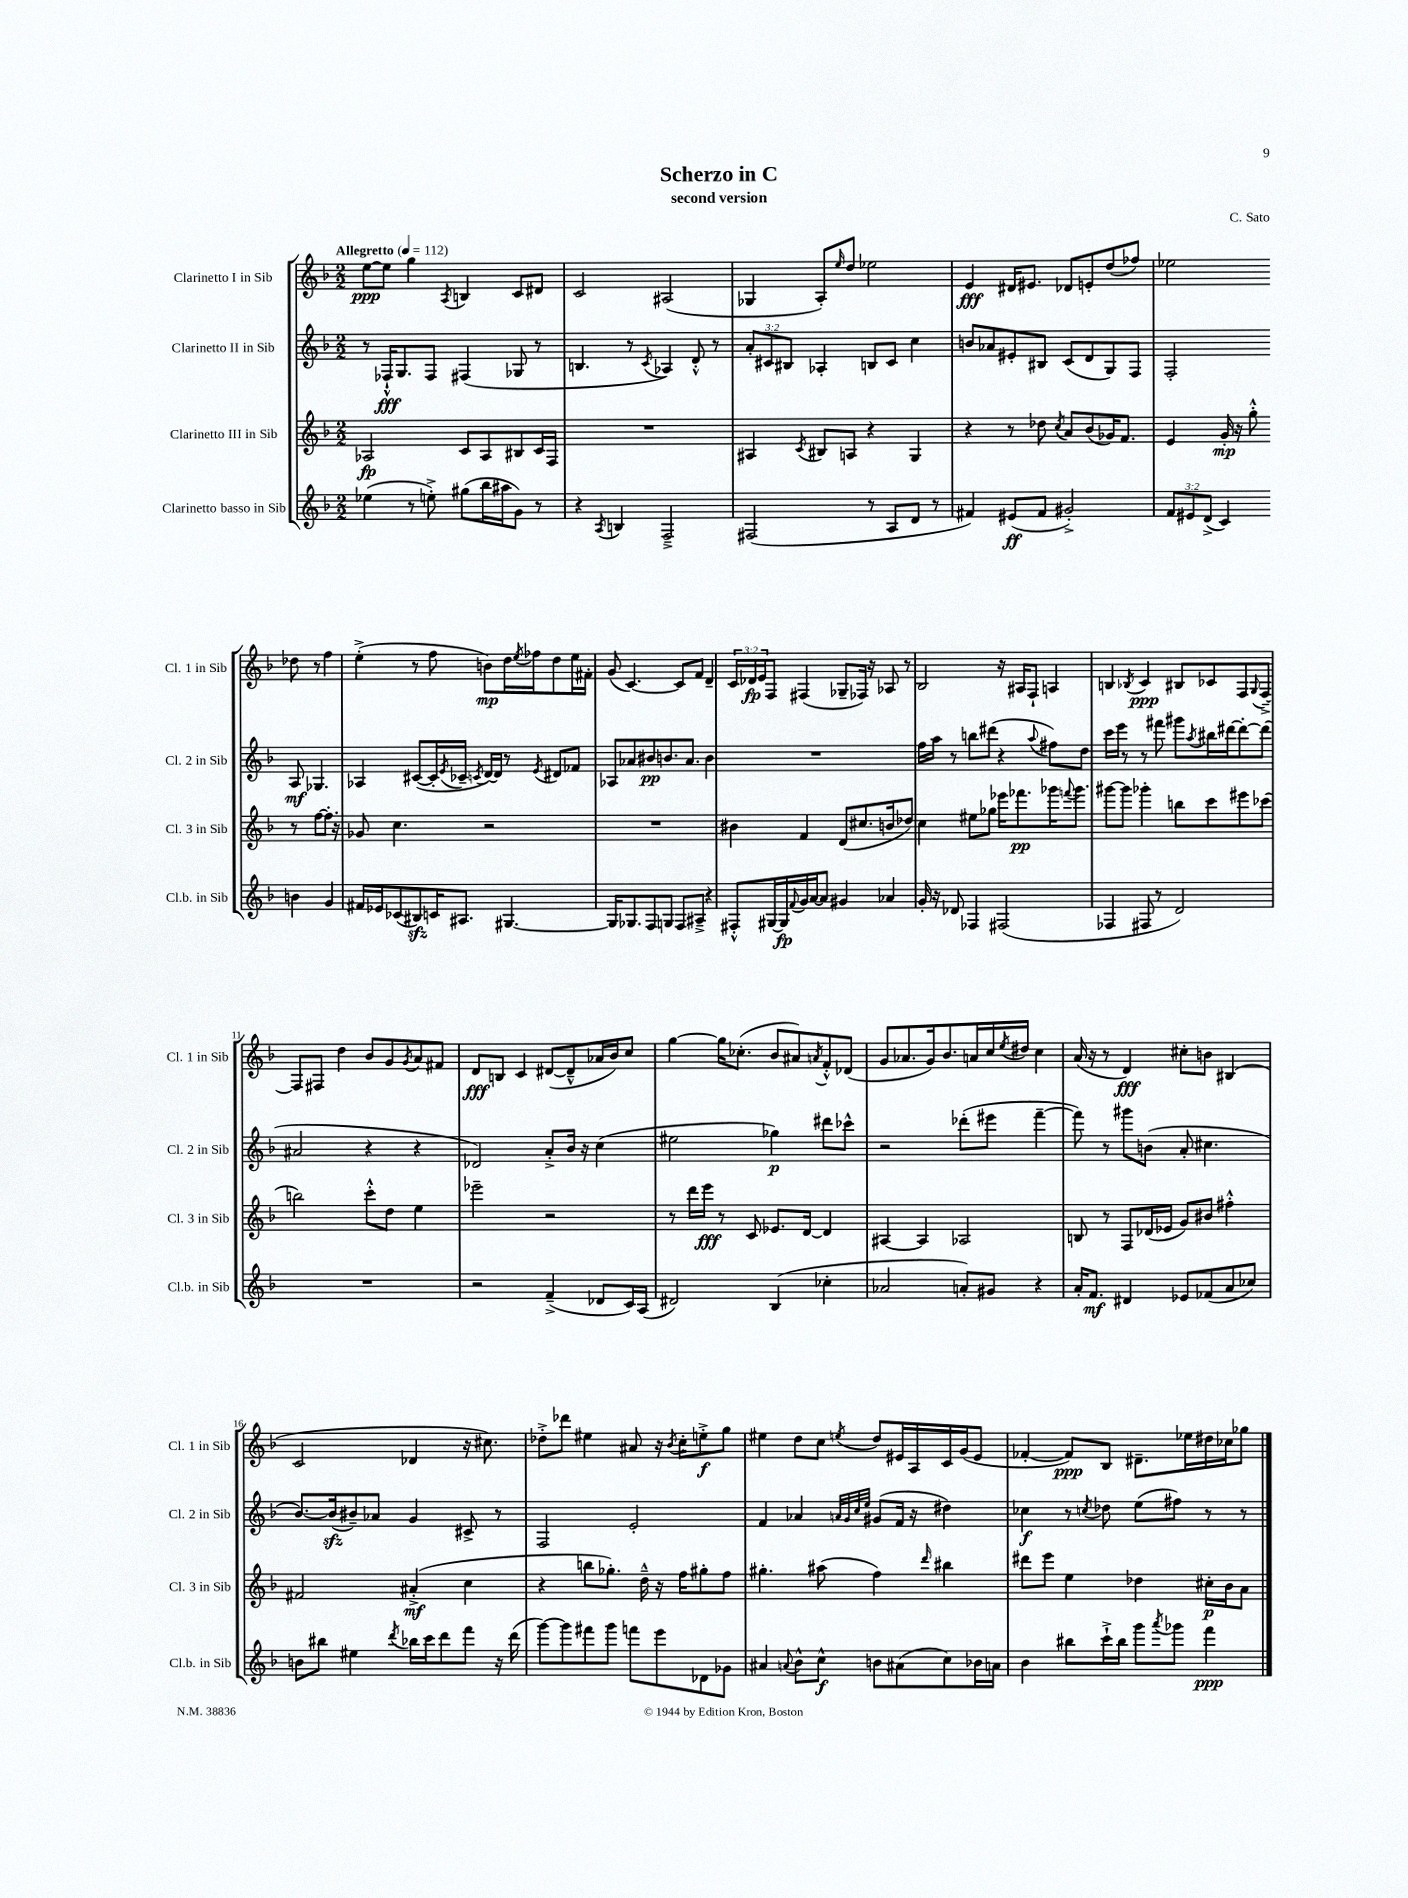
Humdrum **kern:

**kern	**kern	**kern	**kern
*staff4	*staff3	*staff2	*staff1
*clefG2	*clefG2	*clefG2	*clefG2
*k[b-]	*k[b-]	*k[b-]	*k[b-]
*M2/2	*M2/2	*M2/2	*M2/2
*MM112	*MM112	*MM112	*MM112
(4ee-	2A-	8r	[8ee
.	.	16F-`^^	8ee]
.	.	8.G	.
8r	.	.	4gg
8ee'^)	.	8F-	.
.	.	.	8qA
(8gg#	8c	(4F#	4B
16bb-	8A-	.	.
16aa#	.	.	.
8g)	8B#	8G-	8c
8r	16c	8r	8d#
.	16F	.	.
=	=	=	=
4r	1r	4.B	2c
8qA	.	.	.
4B	.	.	.
.	.	8r	.
.	.	8qc	.
2F~^	.	4A-)	(2A#
.	.	8d'^^	.
.	.	8r	.
=	=	=	=
(2F#	4A#	12a'	4G-
.	.	12c#	.
.	.	12B#	.
.	8qc	.	.
.	8B#	4A-'	8A')
.	.	.	16qqee
.	8A	.	8dd
8r	4r	8B	2ee-
8A	.	8c#	.
8d	4G	4cc	.
8r	.	.	.
=	=	=	=
4f#)	4r	8b	4e
.	.	8a-	.
(8e#	8r	8e#'	16d#
.	.	.	8.e#
8f#	8dd-	8B#	.
.	8qcc	.	.
2g#'^)	8a	(8c	8d-
.	(8b-	8d	8e'
.	16g-)	8G)	(8dd
.	8.f	.	.
.	.	8F	8ff-)
=	=	=	=
12f	4e	2F'	2ee-
12e#	.	.	.
(12d^	.	.	.
4c)	16g'	.	.
.	16r	.	.
.	8gg'^^	.	.
4b	8r	8A	8dd-
.	[8ff	4.G-	8r
4g	8.ff']	.	4ff
.	16r	.	.
=	=	=	=
16f#	8g-	4A-	(4ee'^
16e-	.	.	.
(8c-	4.cc	.	.
8B#)	.	([8c#	8r
16c	.	16c#']	8ff
.	.	8qe	.
8.A#	.	16c-~	.
.	.	8qc	.
.	2r	[16d)	8b)
.	.	16d]	.
[4.G#	.	8r	16dd
.	.	.	8qee
.	.	.	16ff-
.	.	8qe	.
.	.	8d#	8dd
.	.	8f-	16ee
.	.	.	16f#'
=	=	=	=
16G#]	1r	8A-	(8g
8.G-	.	.	.
.	.	8a-	[4.c)
8F	.	8b#	.
8G	.	8.b	.
8F	.	.	8c]
.	.	8.a-	.
8A#~^	.	.	8f
4r	.	4b	4d~
=	=	=	=
8F#'^^	4b#	1r	24c
.	.	.	24d-
.	.	.	24e
[16G#	.	.	8F
16G#]	.	.	.
8qqf	.	.	.
16g	4f	.	(4F#
[16a	.	.	.
8a]	.	.	.
4g#	(8d	.	8G-~
.	8.cc#	.	16F-)
.	.	.	16r
4a-	.	.	8A-
.	16b	.	.
.	8dd-)	.	8r
=	=	=	=
16g'	4cc	16ff	2B-
16r	.	16aa	.
8d-	.	8r	.
4F-	8ee#	8bb	.
.	8gg-	(8ddd#	.
(2F#	16eee-	4r	16r
.	8.fff-	.	16A#
.	.	.	8F`
.	.	8qqaa	.
.	16ggg-	8ff#)	4A
.	8qqfff	.	.
.	8.ggg-	.	.
.	.	8dd	.
=	=	=	=
4F-	[8ggg#	16ccc	4B
.	.	16eee	.
.	8ggg#]	8r	.
.	.	.	8qB-
8F#	4ggg-'	8r	4c
8r	.	8fff#	.
2d)	8bb	8ggg#	8B#
.	.	8qaa	.
.	8ccc	16bb#	8c-
.	.	[16ddd#	.
.	8eee#	8ddd#'_	8F
.	.	.	8qqG
.	(8ccc-	(8ddd#]	[8F~^
=	=	=	=
1r	2bb)	2a#	8F]
.	.	.	8F#
.	.	.	4dd
.	8ccc'^^	4r	8b-
.	8dd	.	8g
.	.	.	8qg
.	4ee	4r	8a
.	.	.	8f#
=	=	=	=
2r	2eee-~	2d-)	8d
.	.	.	8B
.	.	.	4c
(4f~^	2r	8a'^	([8d#
.	.	16b-	8d#~^^]
.	.	16r	.
8d-	.	(4cc	16a-
.	.	.	16b-)
16c)	.	.	8cc
(16A	.	.	.
=	=	=	=
2d#)	8r	2ee#	[4gg
.	16ddd	.	.
.	16eee	.	.
.	8r	.	16gg]
.	.	.	(8.cc-'
.	8c	.	.
(4B-	8.e-	4gg-)	8b-
.	.	.	8a#)
.	[16d	.	.
.	.	.	8qa
4cc-'	4d]	8ddd#	8f'^^
.	.	8ccc-^^	(8d-
=	=	=	=
2a-	[4A#	2r	8g
.	.	.	8.a-
.	4A#]	.	.
.	.	.	16g)
.	.	.	8.b-
8a')	2A-	(8ddd-'	.
.	.	.	16a
8g#	.	8eee#	16cc
.	.	.	8qee
.	.	.	16dd#
4r	.	[4fff~	4cc
=	=	=	=
16a'	8B	8fff])	(16a
8.f	.	.	16r
.	8r	8r	8r
4d#	8F	8ggg#	4d)
.	(16d-	(8b	.
.	16e-	.	.
8e-	8g)	8a'	8cc#'
(8f-	8b#	4.cc#	8b
8a	4ff#'^^	.	(4B#
8cc-)	.	.	.
=	=	=	=
8b	2f#	[8.b-)	2c
8bb#	.	.	.
.	.	(16b-]	.
4ee#	.	8b#~)	.
.	.	8a-	.
8qddd	.	.	.
16bb-	(4a#'^	4g	4d-
16ccc	.	.	.
8ddd	.	.	.
8fff	4cc	8c#^	16r
.	.	.	8.cc#)
16r	.	8r	.
(16ddd	.	.	.
=	=	=	=
[8ggg)	4r	2F	8dd-'^
8ggg]	.	.	8ddd-
8fff#	8bb	.	4ee#
8ggg	8.gg-')	.	.
8fff	.	2e'	8a#
.	16dd~^^	.	.
8eee	16r	.	16r
.	.	.	8qb-
.	16ff	.	16cc'
8d-	8gg#'	.	8ee'^
8g-	8ff	.	8gg
=	=	=	=
4a#	4.gg#'	4f	4ee#
8qqa	.	.	.
8b-^^	.	4a-	8dd
8cc^^	(8aa#	.	8cc
.	.	32qqa	.
.	.	32qqg	.
.	.	32qqcc	.
.	.	32qqee	8qee
8b	4ff)	(8g#	8dd
(8a#	.	16f	16e#
.	.	16r	16A
.	16qqddd	.	.
8cc)	4bb#	4dd#)	16c
.	.	.	(16g
16b-	.	.	8e#
16a	.	.	.
=	=	=	=
4b-	8ddd#	4cc-	[4f-'
.	8eee	.	.
8bb#	4ee	8r	8f-])
.	.	8qcc	.
16ccc`^	.	8dd-	8B-
16bb#	.	.	.
8ggg	4dd-	(8ee	8.d#~
8qaaa	.	.	.
8ggg-	.	8ff#)	.
.	.	.	16ee-
4fff	16cc#'	8r	16dd#
.	16b-	.	16cc-
.	8a	8r	8gg-
==	==	==	==
*-	*-	*-	*-
